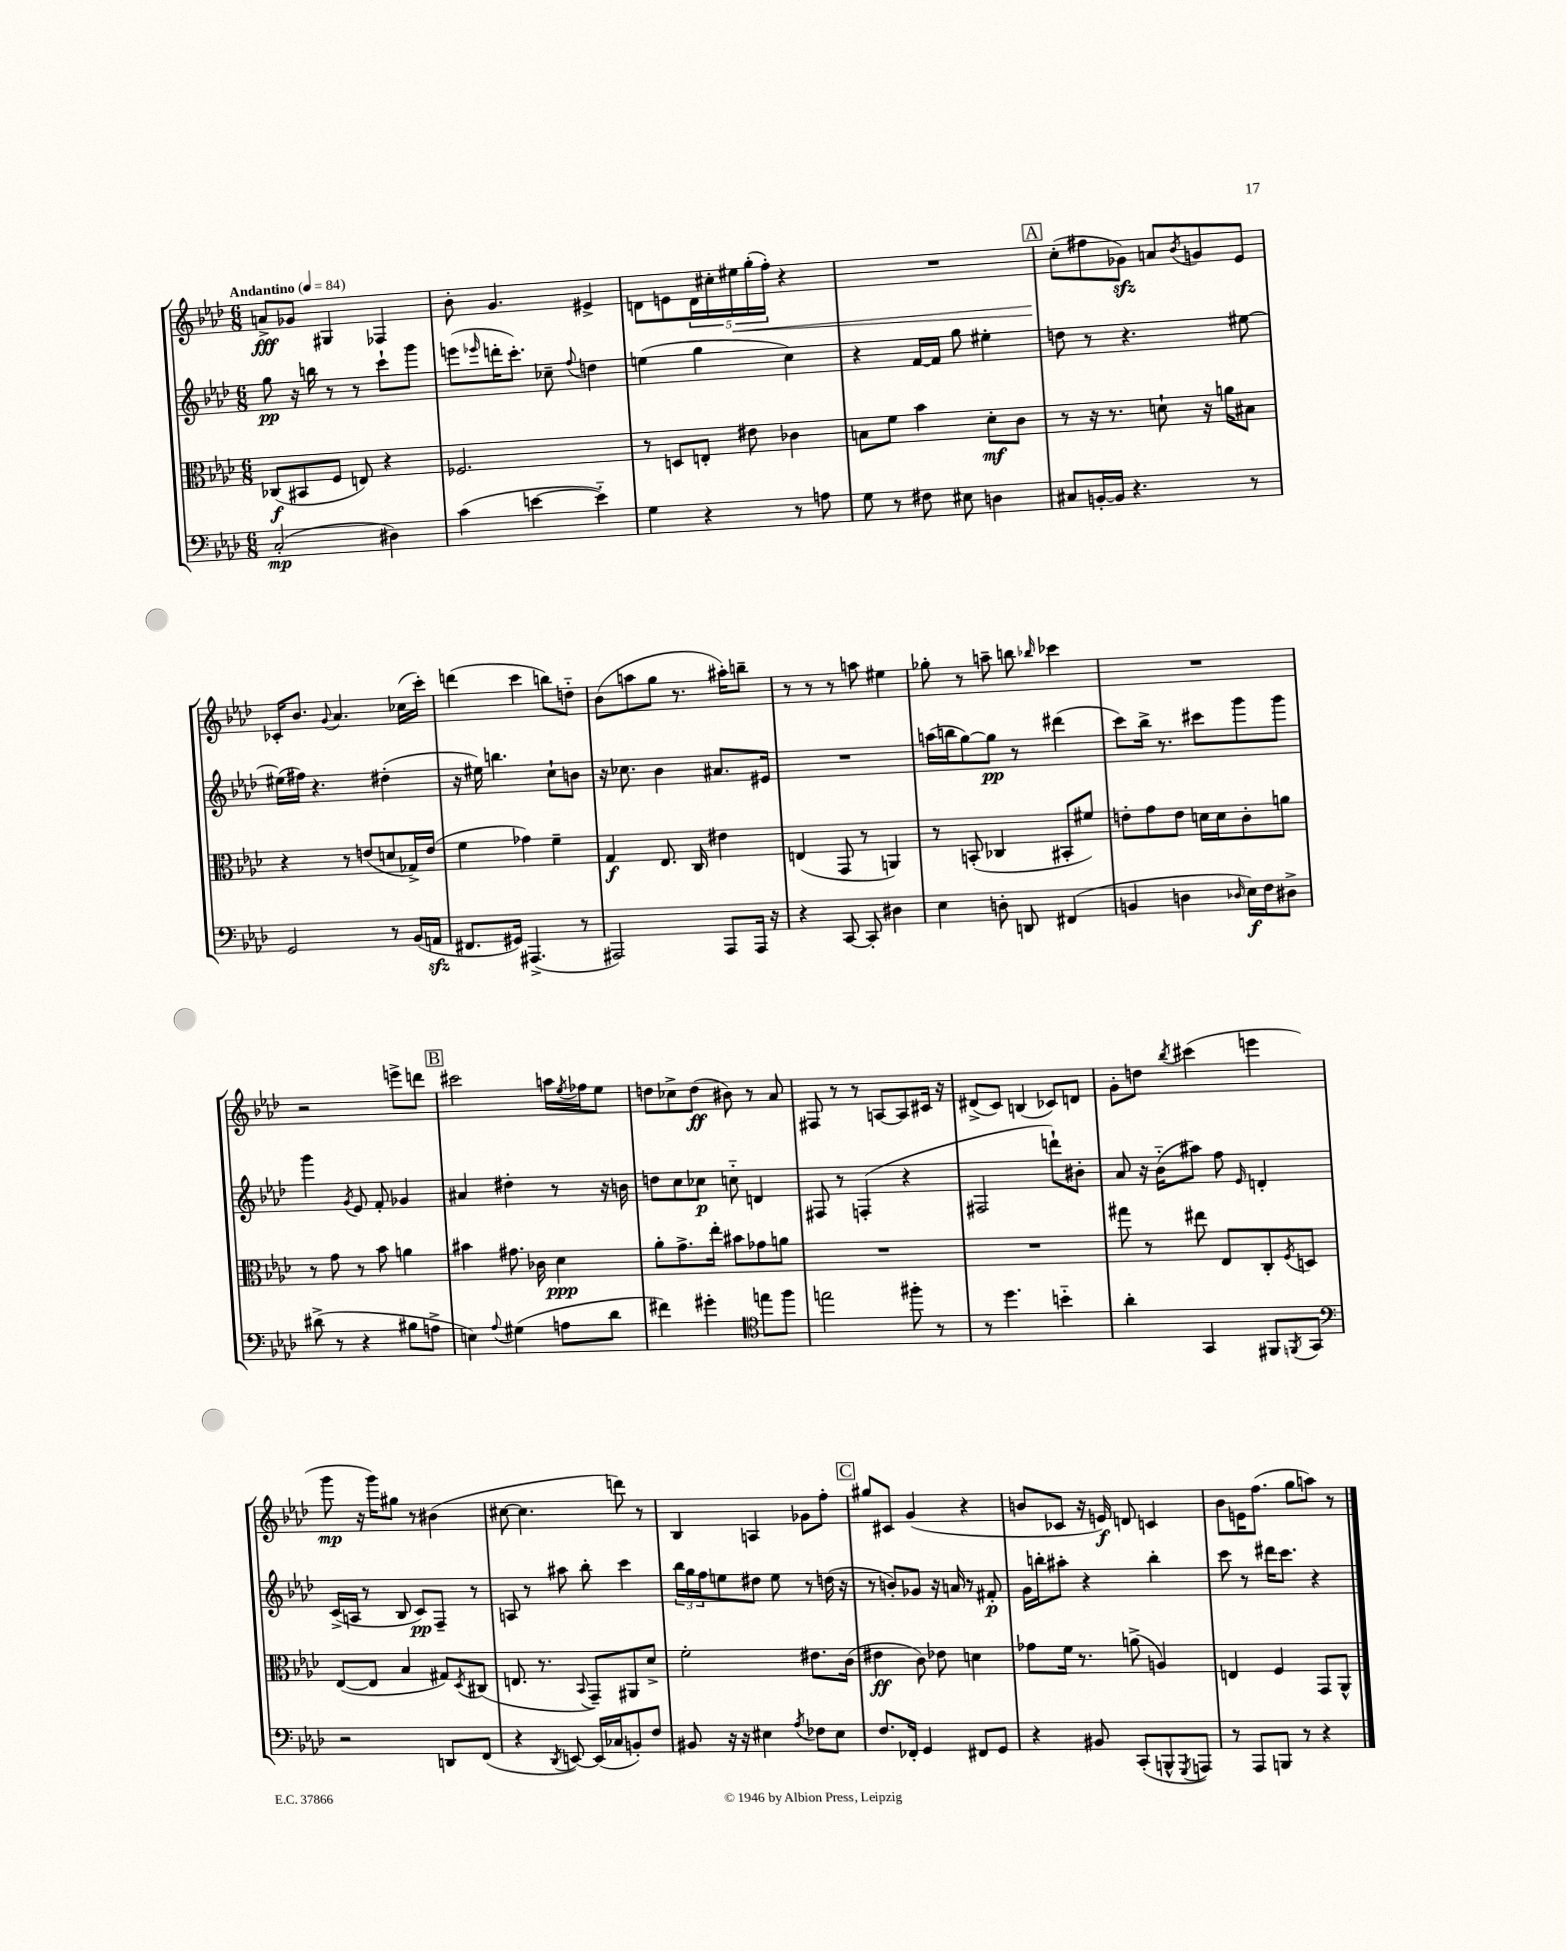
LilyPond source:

<<
\new StaffGroup <<
\new Staff = "s0" {
    \clef treble \key aes \major \numericTimeSignature \time 6/8 \tempo "Andantino" 4 = 84
    a'8->\fff ges'8 gis4 fes4 |
    bes'8-. g'4. eis'4-> |
    d'8 e'8 \tuplet 5/4 { d'16 cis''16-. eis''16\< g''16-.( f''16-.) } r4 |
    R2. |
    \mark \markup { \box "A" } c''8-.\!( fis''8 ges'8\sfz) a'8 \acciaccatura { bes'8 } g'8 ees'8 |
    ces'16-. bes'8. \appoggiatura { g'8 } aes'4. ces''16( c'''16-.) |
    d'''4( c'''4 b''8) d''8-_ |
    bes'8( a''8 g''8 r8. ais''16-.) b''8-- |
    r8 r8 r8 a''8 eis''4 |
    ges''8-. r8 a''8-- b''8 \grace { bes''16 } ces'''4 |
    R2. |
    r2 e'''8-> d'''8 |
    \mark \markup { \box "B" } cis'''2 a''16 \acciaccatura { ees''8 } fes''16 ees''8 |
    d''8 ces''8-> d''8\ff( bis'8) r8 aes'8 |
    fis8 r8 r8 a8~ a8 cis'16 r16 |
    dis'8->( c'8) b4( ces'8) d'8 |
    g'8-. d''8 \acciaccatura { bes''8 } cis'''4( e'''4 |
    g'''8\mp r16 g'''16) gis''8 r8 bis'4( |
    cis''8~ cis''4. d'''8) r8 |
    bes4 a4 ges'8 f''8-. |
    \mark \markup { \box "C" } gis''8 cis'8 g'4( r4 |
    b'8 ces'8 r16 e'16\f) d'8 c'4 |
    bes'8 e'16 f''8.( g''8 a''8) r8 \bar "|." |
}
\new Staff = "s1" {
    \clef treble \key aes \major \numericTimeSignature \time 6/8
    g''8\pp r16 b''16 r8 r8 c'''8-! g'''8 |
    e'''8( \grace { ees'''16 } d'''16-. c'''8.-.) ces''8-- \appoggiatura { f''8 } d''4 |
    e''4( g''4 c''4) |
    r4 f'16~ f'16 g''8 eis''4-. |
    \mark \markup { \box "A" } d''8 r8 r4. eis''8~ |
    eis''16( fis''16) r4. dis''4-.( |
    r16 eis''16) b''4. c''8-! b'8 |
    r16 ces''8. bes'4 ais'8. eis'16 |
    R2. |
    a''16( b''16 g''8~) g''8\pp r8 dis'''4( |
    c'''8) bes''16-> r8. cis'''8 g'''8 g'''8 |
    g'''4 \acciaccatura { g'8 } ees'8 f'8-. ges'4 |
    \mark \markup { \box "B" } ais'4 dis''4-. r8 r16 b'16 |
    d''8 c''8 ces''8\p c''8-_ d'4 |
    fis8 r8 f4-.( r4 |
    fis2 d'''8-!) bis'8-. |
    aes'8 r16 bes'16-_( ais''8) f''8 \grace { ees'16 } d'4-. |
    c'16->( a16 r8 bes8 c'8\pp) f8-- r8 |
    a8 r8 ais''8 bes''8-. c'''4 |
    \tuplet 3/2 { bes''16 g''16 f''16 } e''8 dis''8 e''8 r8 d''16( r16 |
    \mark \markup { \box "C" } r8 b'8-.) ges'8 r16 a'16 r8 fis'8-.\p |
    g'16 b''16-. ais''8-. r4 b''4-. |
    c'''8 r8 dis'''16 c'''8. r4 \bar "|." |
}
\new Staff = "s2" {
    \clef alto \key aes \major \numericTimeSignature \time 6/8
    ces8\f( bis,8 f8 e8) r4 |
    fes2. |
    r8 d8 e8-. eis'8 ces'4 |
    b8 f'8 bes'4 des'8-.\mf c'8 |
    \mark \markup { \box "A" } r8 r16 r8. d'8-! r16 a'16 bis8 |
    r4 r8 e'8( d'8 ges16->) e'16( |
    f'4 ges'4) f'4-- |
    g4\f ees8. c16 eis'4 |
    e4( g,8 r8 a,4) |
    r8 b,8-.( ces4 bis,8-. fis'8) |
    e'8-. g'8 e'8 d'16 d'16 c'8-. a'8 |
    r8 g'8 r8 bes'8 a'4 |
    \mark \markup { \box "B" } bis'4 gis'8. ces'16 des'4\ppp |
    aes'8-. g'8.-> ees''16-. bis'8 ges'8 a'8 |
    R2. |
    R2. |
    gis''8 r8 eis''8 ees8 c8-. \acciaccatura { f8 } d8 |
    ees8~( ees8 bes4 gis8) \acciaccatura { des8 } cis8( |
    e8. r8. \appoggiatura { bes,8 } g,8--) ais,8 des'8-> |
    f'2-. eis'8. c'16( |
    \mark \markup { \box "C" } eis'4\ff c'8) ees'8 d'4 |
    ges'8 f'16 r8. a'8->( a4) |
    e4 f4 g,8 aes,8-^ \bar "|." |
}
\new Staff = "s3" {
    \clef bass \key aes \major \numericTimeSignature \time 6/8
    c2-.\mp( dis4) |
    c'4( e'4~ e'4-_) |
    g4 r4 r8 a8 |
    g8 r8 fis8 eis8 d4 |
    \mark \markup { \box "A" } cis8 b,16~-. b,16 r4. r8 |
    g,2 r8 bes,16( a,16\sfz |
    fis,8. gis,16) ais,,4.->( r8 |
    ais,,2) ais,,8 ais,,16 r16 |
    r4 c,8~ c,8-. dis4 |
    ees4 d8-. d,8 fis,4( |
    b,4 d4 \grace { des16 } ees16\f) f16 dis8-> |
    dis'8->( r8 r4 bis8 a8-> |
    \mark \markup { \box "B" } e4) \appoggiatura { aes8 } gis4( a8 des'8 |
    fis'4) gis'4-. \clef tenor e''8 f''8 |
    e''2 fis''8-. r8 |
    r8 des''4. b'4-_ |
    aes'4-. g,4 fis,8 \acciaccatura { f,8 } g,8 |
    \clef bass r2 d,8 f,8( |
    r4 \acciaccatura { des,8 } e,8~) e,16( ces16 b,8-.) f8 |
    bis,8 r16 r16 eis4 \acciaccatura { aes8 } fes8 eis8 |
    \mark \markup { \box "C" } f8. fes,16-. g,4 fis,8 g,8 |
    r4 bis,8 c,8-.( b,,8-^ \acciaccatura { g,,8 } a,,8) |
    r8 aes,,8 b,,8 r8 r4 \bar "|." |
}
>>
>>
\layout { \context { \Score \remove "Bar_number_engraver" } }
